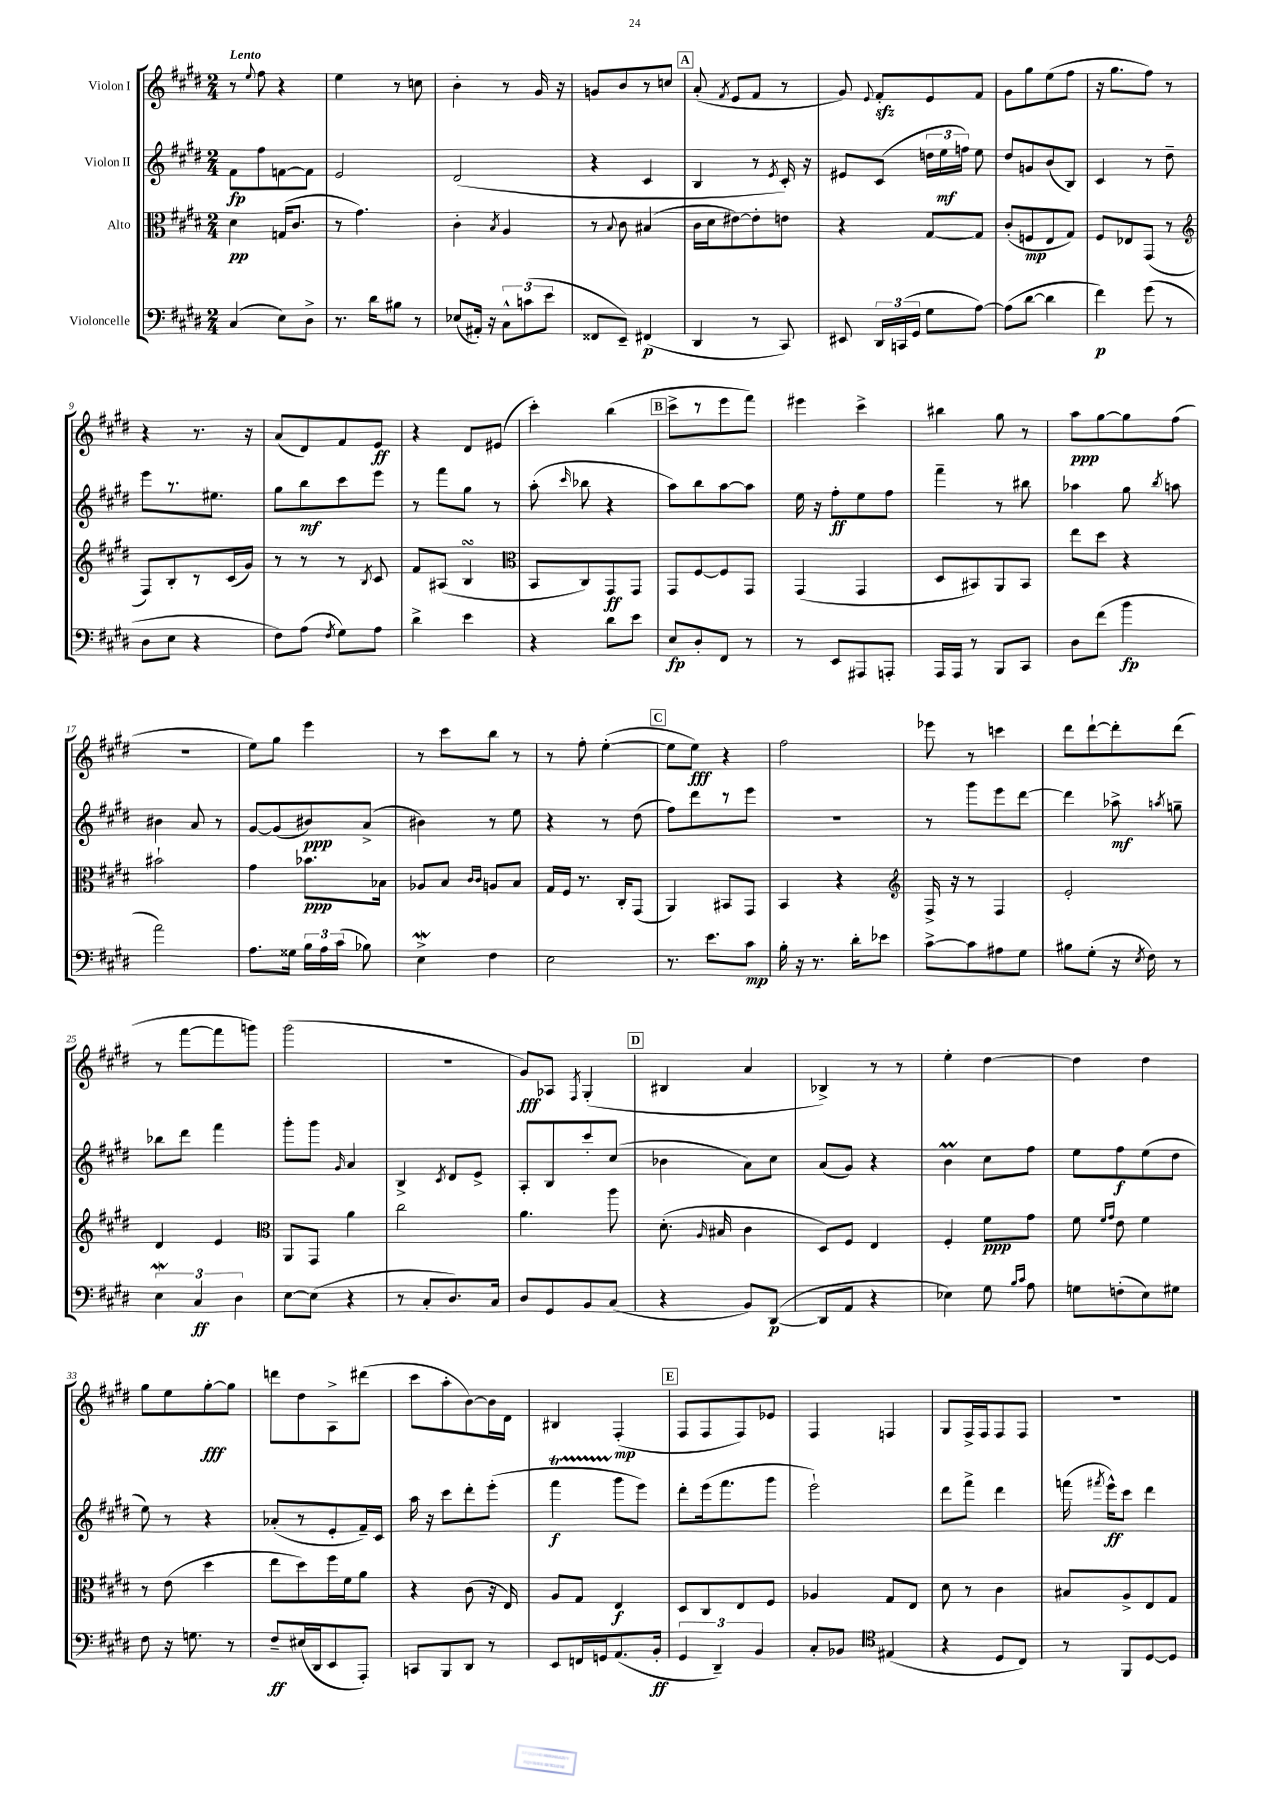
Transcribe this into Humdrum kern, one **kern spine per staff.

**kern	**dynam	**kern	**dynam	**kern	**dynam	**kern	**dynam
*part4	*part4	*part3	*part3	*part2	*part2	*part1	*part1
*staff4	*staff4	*staff3	*staff3	*staff2	*staff2	*staff1	*staff1
*I"Violoncelle	*	*I"Alto	*	*I"Violon II	*	*I"Violon I	*
*clefF4	*	*clefC3	*	*clefG2	*	*clefG2	*
*k[f#c#g#d#]	*	*k[f#c#g#d#]	*	*k[f#c#g#d#]	*	*k[f#c#g#d#]	*
*M2/4	*	*M2/4	*	*M2/4	*	*M2/4	*
=1	=1	=1	=1	=1	=1	=1	=1
!	!	!	!	!	!	!LO:TX:a:B:t=Lento	!
(4C#/	.	4d#\	pp	8f#\L	fp	8r	.
.	.	.	.	.	.	8qqee/	.
.	.	.	.	8ff#\	.	8ff#\	.
8E\L)	.	(16Gn/KL	.	[8fn\	.	4r	.
.	.	8.c#/J	.	.	.	.	.
8D#^\J	.	.	.	8f\J]	.	.	.
=2	=2	=2	=2	=2	=2	=2	=2
8.r	.	8r	.	2e/	.	4ee\	.
.	.	4.g#\)	.	.	.	.	.
16d#\KL	.	.	.	.	.	.	.
8B#X\J	.	.	.	.	.	8r	.
8r	.	.	.	.	.	8ccn\	.
=3	=3	=3	=3	=3	=3	=3	=3
(8E-X/L	.	4c#'\	.	(2d#/	.	4b'\	.
16AA#X'/Jk)	.	.	.	.	.	.	.
16r	.	.	.	.	.	.	.
.	.	8qB/	.	.	.	.	.
12C#^^\L	.	4A/	.	.	.	8r	.
(12cn\	.	.	.	.	.	.	.
.	.	.	.	.	.	16g#/	.
12e\J	.	.	.	.	.	.	.
.	.	.	.	.	.	16r	.
=4	=4	=4	=4	=4	=4	=4	=4
8FF##X/L	.	8r	.	4r	.	8gn/L	.
.	.	8qqB/	.	.	.	.	.
8EE~/J)	.	8c#\	.	.	.	8b/	.
(4FF#X/	p	(4B#X/	.	4c#/	.	8r	.
.	.	.	.	.	.	8ccn/J	.
!!LO:REH:place=s1:t=A
=5	=5	=5	=5	=5	=5	=5	=5
4DD#/	.	16c#\LL	.	4B/	.	(8a'/	.
.	.	16d#\J	.	.	.	.	.
.	.	.	.	.	.	8qf#/	.
.	.	[8e#X\)	.	.	.	8e/L	.
8r	.	8e#'\]	.	8r	.	8f#/J	.
.	.	.	.	8qe/	.	.	.
8CC#/)	.	8en\J	.	16c#'/)	.	8r	.
.	.	.	.	16r	.	.	.
=6	=6	=6	=6	=6	=6	=6	=6
8EE#X/	.	4r	.	8e#X/L	.	8g#/)	.
.	.	.	.	.	.	8qqe/	.
24DD#/LL	.	.	.	(8c#/J	.	8f#zz'/L	.
(24CCn/	.	.	.	.	.	.	.
24GG#/JJ	.	.	.	.	.	.	.
8G#\L	.	[8G#/L	.	24ddn\LL	.	8e/	.
.	.	.	.	24ee\	mf	.	.
.	.	.	.	24ffn\JJ)	.	.	.
[8A\J)	.	8G#/J]	.	8ee\	.	8f#/J	.
=7	=7	=7	=7	=7	=7	=7	=7
(8A\L]	.	(8c#'/L	.	8dd#/L	.	8g#\L	.
[8d#\J	.	8Fn/	mp	8gn/	.	8gg#\	.
4d#\]	.	8E/	.	(8b/	.	(8ee\	.
.	.	8G#/J)	.	8B/J)	.	8ff#\J	.
=8	=8	=8	=8	=8	=8	=8	=8
4f#\)	p	8F#/L	.	4c#/	.	16r	.
.	.	.	.	.	.	8.gg#\L	.
.	.	8E-X/	.	.	.	.	.
(8g#\	.	(8GG#/J	.	8r	.	8ff#\J)	.
8r	.	8r	.	8dd#~\	.	8r	.
!!LO:LB:g=z
=9	=9	=9	=9	=9	=9	=9	=9
*	*	*clefG2	*	*	*	*	*
8D#\L	.	8F#/L)	.	8eee\L	.	4r	.
8E\J	.	8B'/	.	8.r	.	.	.
4r	.	8r	.	.	.	8.r	.
.	.	.	.	8.ee#X\J	.	.	.
.	.	(16c#/L	.	.	.	.	.
.	.	16g#/JJ)	.	.	.	16r	.
=10	=10	=10	=10	=10	=10	=10	=10
8F#\L)	.	8r	.	8gg#\L	.	(8a/L	.
(8A\J	.	8r	.	8bb\	mf	8d#/)	.
8qF#/	.	.	.	.	.	.	.
8G#\L)	.	8r	.	8ccc#\	.	8f#/	.
.	.	8qB/	.	.	.	.	.
8A\J	.	8c#/	.	8eee\J	.	8e/J	ff
=11	=11	=11	=11	=11	=11	=11	=11
4d#^\	.	8f#/L	.	8r	.	4r	.
.	.	(8A#X/J	.	8fff#\L	.	.	.
4e\	.	4BsSSS/	.	8gg#\J	.	8d#/L	.
.	.	.	.	8r	.	(8e#X/J	.
=12	=12	=12	=12	=12	=12	=12	=12
*	*	*clefC3	*	*	*	*	*
4r	.	8BB/L	.	(8aa'\	.	4ccc#'\)	.
.	.	.	.	16qqccc#/	.	.	.
.	.	8C#/)	.	8bb-X\	.	.	.
8d#\L	.	8GG#/	ff	4r	.	(4bb\	.
8e\J	.	8GG#/J	.	.	.	.	.
!!LO:REH:place=s1:t=B
=13	=13	=13	=13	=13	=13	=13	=13
8E/L	fp	8GG#/L	.	8aa\L)	.	8ccc#^\L	.
8D#'/	.	[8F#/	.	8bb\	.	8r	.
8FF#/J	.	8F#/]	.	[8aa\	.	8eee\	.
8r	.	8GG#/J	.	8aa\J]	.	8fff#\J)	.
=14	=14	=14	=14	=14	=14	=14	=14
8r	.	(4GG#/	.	16ee\	.	4eee#X\	.
.	.	.	.	16r	.	.	.
8EE/L	.	.	.	8ff#'\L	ff	.	.
8AAA#X/	.	4GG#/	.	8ee\	.	4ccc#^\	.
8AAAn'/J	.	.	.	8ff#\J	.	.	.
=15	=15	=15	=15	=15	=15	=15	=15
16AAA/LL	.	8D#/L	.	4fff#~\	.	4bb#X\	.
16AAA/JJ	.	.	.	.	.	.	.
8r	.	8BB#X/)	.	.	.	.	.
8BBB/L	.	8AA/	.	8r	.	8gg#\	.
8CC#/J	.	8BB#/J	.	8bb#X\	.	8r	.
=16	=16	=16	=16	=16	=16	=16	=16
8D#\L	.	8ee\L	.	4aa-X\	.	8aa\L	ppp
(8f#\J	.	8dd#\J	.	.	.	[8gg#\	.
4b\	fp	4r	.	8gg#\	.	8gg#\]	.
.	.	.	.	8qbb/	.	.	.
.	.	.	.	8aan\	.	(8ff#\J	.
!!LO:LB:g=z
=17	=17	=17	=17	=17	=17	=17	=17
2a\)	.	2b#X`\	.	4b#X\	.	2r	.
.	.	.	.	8a/	.	.	.
.	.	.	.	8r	.	.	.
=18	=18	=18	=18	=18	=18	=18	=18
8.A\L	.	4g#\	.	[8g#/L	.	8ee\L)	.
.	.	.	.	(8g#/]	.	8gg#\J	.
16G##X\Jk	.	.	.	.	.	.	.
24B\LL	.	8.b-X\L	ppp	8b#X/)	ppp	4eee\	.
24A\	.	.	.	.	.	.	.
(24c#\JJ	.	.	.	.	.	.	.
8B-X\)	.	.	.	(8a^/J	.	.	.
.	.	16B-X\Jk	.	.	.	.	.
=19	=19	=19	=19	=19	=19	=19	=19
4Ew^\	.	8A-X/L	.	4b#X\)	.	8r	.
.	.	8B/J	.	.	.	8ccc#\L	.
.	.	16qqc#/LL	.	.	.	.	.
.	.	16qqc#/JJ	.	.	.	.	.
4F#\	.	8An/L	.	8r	.	8bb\J	.
.	.	8B/J	.	8ee\	.	8r	.
=20	=20	=20	=20	=20	=20	=20	=20
2E\	.	16G#/LL	.	4r	.	8r	.
.	.	16F#/JJ	.	.	.	.	.
.	.	8.r	.	.	.	8ff#'\	.
.	.	.	.	8r	.	([4ee'\	.
.	.	16C#'/KL	.	.	.	.	.
.	.	(8GG#/J	.	(8dd#\	.	.	.
!!LO:REH:place=s1:t=C
=21	=21	=21	=21	=21	=21	=21	=21
8.r	.	4AA/)	.	8ff#\L)	.	8ee\L]	.
.	.	.	.	8ddd#\	.	8ee\J)	fff
8.e\L	.	.	.	.	.	.	.
.	.	8BB#X/L	.	8r	.	4r	.
8c#\J	mp	8GG#/J	.	8eee\J	.	.	.
=22	=22	=22	=22	=22	=22	=22	=22
16B'\	.	4BB/	.	2r	.	2ff#\	.
16r	.	.	.	.	.	.	.
8.r	.	.	.	.	.	.	.
.	.	4r	.	.	.	.	.
16d#'\KL	.	.	.	.	.	.	.
8e-X\J	.	.	.	.	.	.	.
=23	=23	=23	=23	=23	=23	=23	=23
*	*	*clefG2	*	*	*	*	*
[8c#^\L	.	16F#^/	.	8r	.	8eee-X\	.
.	.	16r	.	.	.	.	.
8c#\]	.	8r	.	8ggg#\L	.	8r	.
8A#X\	.	4F#/	.	8eee\	.	4cccn\	.
8G#\J	.	.	.	[8ddd#\J	.	.	.
=24	=24	=24	=24	=24	=24	=24	=24
8B#X\L	.	2e'/	.	4ddd#\]	.	8ddd#\L	.
(8G#'\J	.	.	.	.	.	[8ddd#`\	.
16r	.	.	.	8aa-X^\	mf	8ddd#'\]	.
8qE/	.	.	.	.	.	.	.
16F#\)	.	.	.	.	.	.	.
.	.	.	.	8qaan/	.	.	.
8r	.	.	.	8ggn~\	.	(8ddd#\J	.
!!LO:LB:g=z
=25	=25	=25	=25	=25	=25	=25	=25
6Ew\	.	4d#/	.	8bb-X\L	.	8r	.
.	.	.	.	8ddd#\J	.	[8fff#\L	.
6C#/	ff	.	.	.	.	.	.
.	.	4e/	.	4fff#\	.	8fff#\]	.
6D#\	.	.	.	.	.	.	.
.	.	.	.	.	.	8gggn\J)	.
=26	=26	=26	=26	=26	=26	=26	=26
*	*	*clefC3	*	*	*	*	*
[8E\L	.	8AA/L	.	8ggg#'\L	.	(2ggg#\	.
(8E\J]	.	8GG#/J	.	8ggg#\J	.	.	.
.	.	.	.	16qqg#/	.	.	.
4r	.	4a\	.	4a/	.	.	.
=27	=27	=27	=27	=27	=27	=27	=27
8r	.	2cc#\	.	4B^/	.	2r	.
8C#'/L	.	.	.	.	.	.	.
.	.	.	.	8qc#/	.	.	.
8.D#/)	.	.	.	8d#/L	.	.	.
.	.	.	.	8e^/J	.	.	.
16C#/Jk	.	.	.	.	.	.	.
=28	=28	=28	=28	=28	=28	=28	=28
8D#/L	.	4.a\	.	8A'/L	.	8g#/L)	fff
8GG#/	.	.	.	8B/	.	8A-X/J	.
.	.	.	.	.	.	8qF#/	.
8BB/	.	.	.	8ccc#'/	.	(4G#'/	.
(8C#/J	.	8aa\	.	(8cc#/J	.	.	.
!!LO:REH:place=s1:t=D
=29	=29	=29	=29	=29	=29	=29	=29
4r	.	(8.d#'\	.	4b-X\	.	4B#X/	.
.	.	16qqA/	.	.	.	.	.
.	.	16B#X/	.	.	.	.	.
8BB/L)	.	4c#\	.	8a\L)	.	4a/	.
([8DD#/J	p	.	.	8cc#\J	.	.	.
=30	=30	=30	=30	=30	=30	=30	=30
8DD#/L]	.	8D#/L)	.	(8a/L	.	4B-X^/)	.
8AA/J	.	8F#/J	.	8g#/J)	.	.	.
4r	.	4E/	.	4r	.	8r	.
.	.	.	.	.	.	8r	.
=31	=31	=31	=31	=31	=31	=31	=31
4E-X\)	.	4F#'/	.	4bM\	.	4ee'\	.
8G#\	.	8f#\L	ppp	8cc#\L	.	[4dd#\	.
16qqB/LL	.	.	.	.	.	.	.
16qqc#/JJ	.	.	.	.	.	.	.
8A\	.	8g#\J	.	8ff#\J	.	.	.
=32	=32	=32	=32	=32	=32	=32	=32
8Gn\L	.	8f#\	.	8ee\L	.	4dd#\]	.
.	.	16qqf#/LL	.	.	.	.	.
.	.	16qqg#/JJ	.	.	.	.	.
(8Fn'\	.	8e\	.	8ff#\	f	.	.
8E\)	.	4f#\	.	(8ee\	.	4dd#\	.
8G#X\J	.	.	.	8dd#\J	.	.	.
!!LO:LB:g=z
=33	=33	=33	=33	=33	=33	=33	=33
8F#\	.	8r	.	8ee\)	.	8gg#\L	.
16r	.	(8e\	.	8r	.	8ee\	.
8.Gn\	.	.	.	.	.	.	.
.	.	4dd#\	.	4r	.	[8gg#'\	fff
8r	.	.	.	.	.	8gg#\J]	.
=34	=34	=34	=34	=34	=34	=34	=34
8F#~/L	ff	8ee\L	.	(8a-X'/L	.	8dddn\L	.
(16E#X/L	.	8dd#\)	.	8r	.	8dd#\	.
16DD#/J	.	.	.	.	.	.	.
8EE/	.	16ff#\L	.	8e'/	.	8A^\	.
.	.	16f#\J	.	.	.	.	.
8AAA'/J)	.	8a\J	.	16f#~/L)	.	(8ddd#X\J	.
.	.	.	.	16c#/JJ	.	.	.
=35	=35	=35	=35	=35	=35	=35	=35
8CCn/L	.	4r	.	16aa\	.	8ccc#\L	.
.	.	.	.	16r	.	.	.
8BBB/	.	.	.	8ccc#\L	.	8aa'\	.
8DD#/J	.	(8c#\	.	8ddd#'\	.	[8b\)	.
8r	.	16r	.	(8eee'\J	.	16b\L]	.
.	.	16E/)	.	.	.	16d#\JJ	.
=36	=36	=36	=36	=36	=36	=36	=36
8EE/L	.	8A/L	.	4fff#T\	f	4B#X/	.
16FFn/L	.	8G#/J	.	.	.	.	.
16GGn/J	.	.	.	.	.	.	.
(8.AA/	.	4E/	f	8ggg#\L	.	(4F#'/	mp
.	.	.	.	8eee\J)	.	.	.
16BB'/Jk	ff	.	.	.	.	.	.
!!LO:REH:place=s1:t=E
=37	=37	=37	=37	=37	=37	=37	=37
6GG#/	.	8D#/L	.	8ddd#'\L	.	8F#/L	.
.	.	8C#/	.	(16eee\k	.	8F#/	.
6DD#~/)	.	.	.	.	.	.	.
.	.	.	.	8.fff#\	.	.	.
.	.	8E/	.	.	.	8F#/)	.
6BB/	.	.	.	.	.	.	.
.	.	8F#/J	.	8ggg#\J	.	8e-X/J	.
=38	=38	=38	=38	=38	=38	=38	=38
8C#'/L	.	4A-X/	.	2eee`\)	.	4F#/	.
8BB-X/J	.	.	.	.	.	.	.
*clefC4	*	*	*	*	*	*	*
(4E#X/	.	8G#/L	.	.	.	4Fn/	.
.	.	8E/J	.	.	.	.	.
=39	=39	=39	=39	=39	=39	=39	=39
4r	.	8d#\	.	8ddd#\L	.	8G#/L	.
.	.	8r	.	8fff#^\J	.	16F#^/L	.
.	.	.	.	.	.	16F#/J	.
8D#/L	.	4c#\	.	4ddd#\	.	8F#/	.
8C#/J)	.	.	.	.	.	8F#/J	.
=40	=40	=40	=40	=40	=40	=40	=40
8r	.	8B#X/L	.	(16fffn\	.	2r	.
.	.	.	.	8qfff#X/	.	.	.
.	.	.	.	16eee^^\KL)	ff	.	.
8FF#/L	.	8A^/	.	8ccc#\J	.	.	.
[8D#/	.	8E/	.	4ddd#\	.	.	.
8D#/J]	.	8G#/J	.	.	.	.	.
==	==	==	==	==	==	==	==
*-	*-	*-	*-	*-	*-	*-	*-
